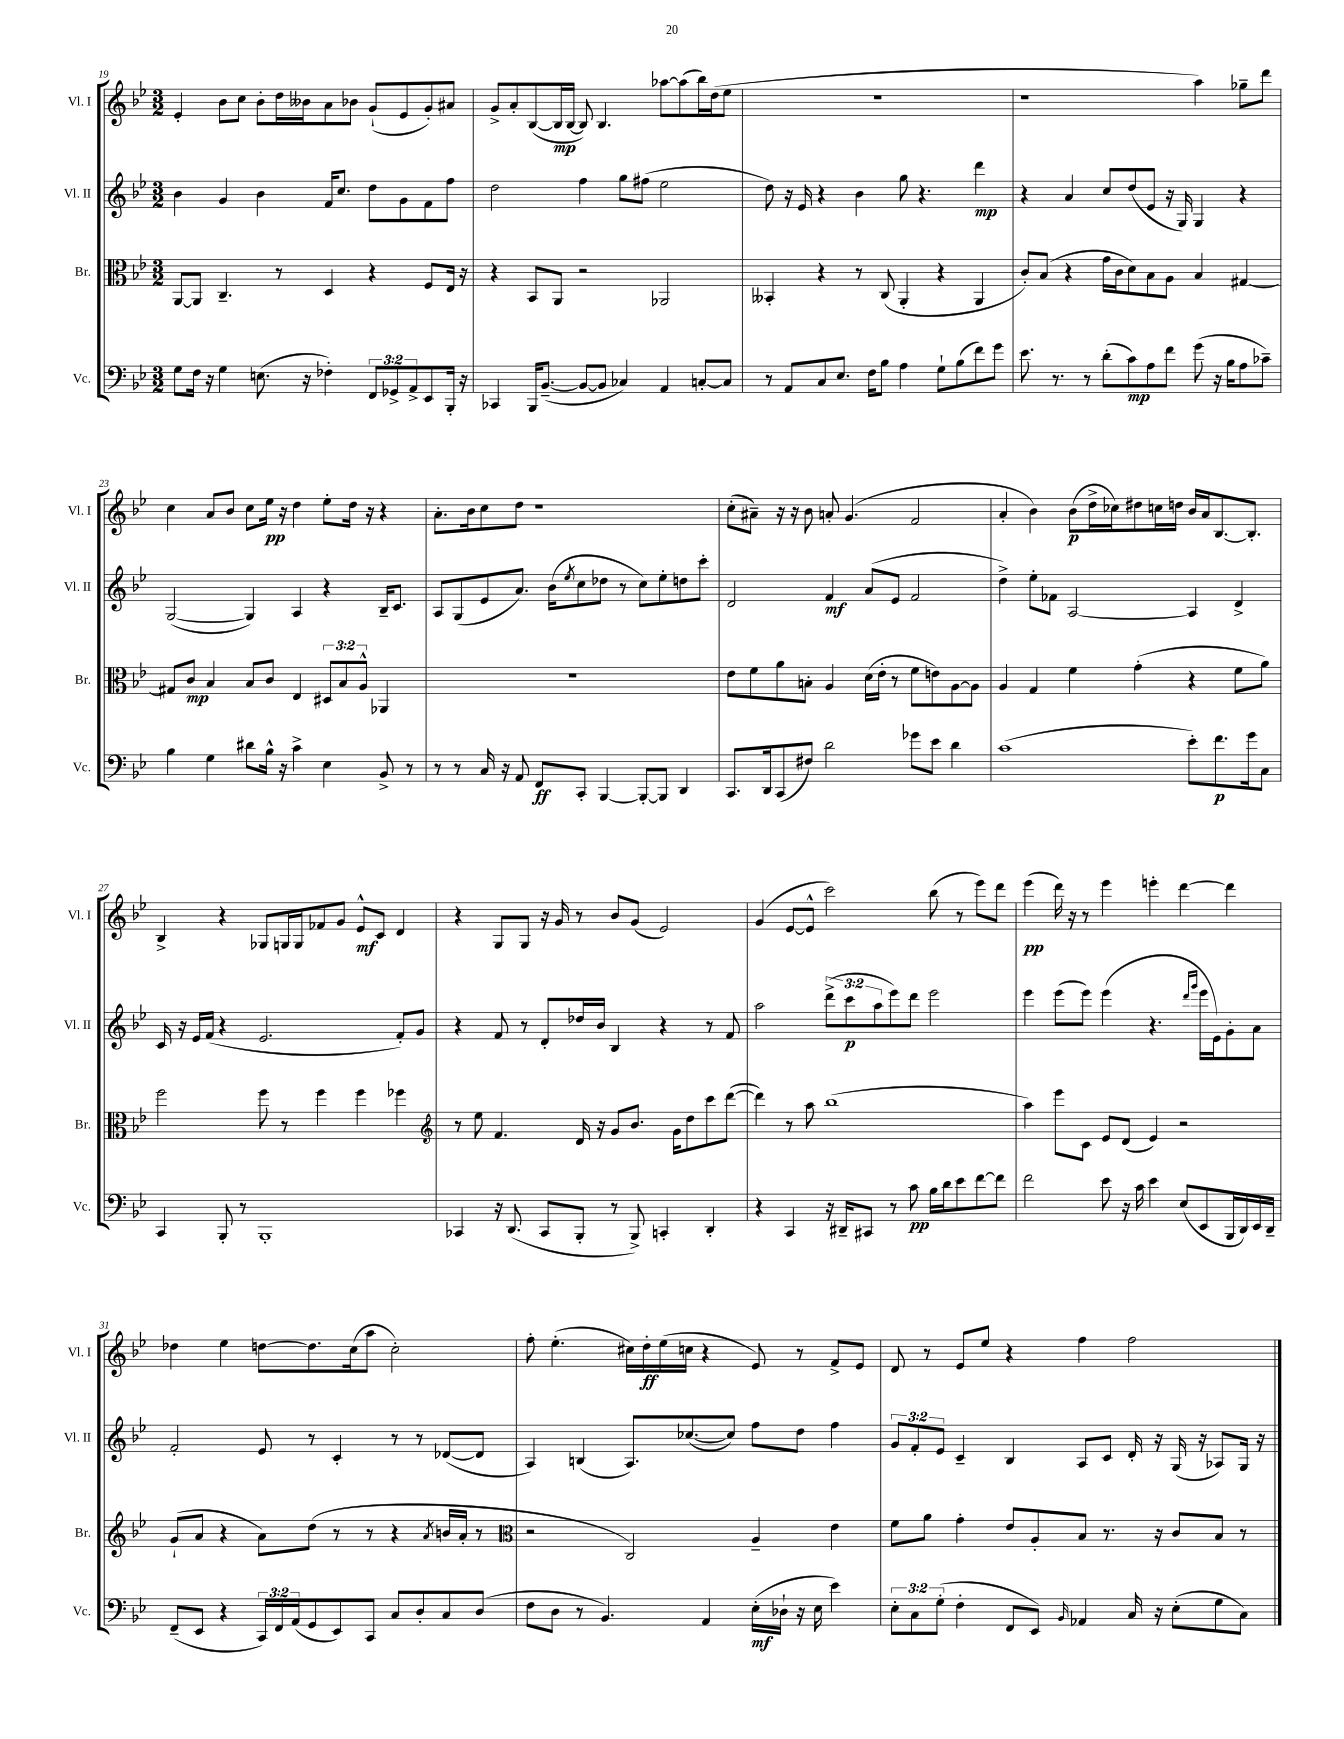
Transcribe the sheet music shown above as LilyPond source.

<<
\new StaffGroup <<
\new Staff = "s0" \with { instrumentName = "Vl. I" shortInstrumentName = "Vl. I" } {
    \clef treble \key bes \major \numericTimeSignature \time 3/2
    ees'4-. bes'8 c''8 bes'8-. d''16 beses'16 a'8 bes'8 g'8-!( ees'8 g'8-.) ais'8 |
    g'8-> a'8-. bes8~( bes16\mp bes16~ bes8) bes4. aes''8~ aes''8( bes''16) d''16( ees''8 |
    R1. |
    r1 a''4) ges''8-- d'''8 |
    c''4 a'8 bes'8 c''8 ees''16\pp r16 d''4 ees''8-. d''16 r16 r4 |
    a'8.-. bes'16 c''8 d''8 r1 |
    c''8-.( ais'8--) r16 r16 bes'8 a'8-. g'4.( f'2 |
    a'4-. bes'4) bes'8\p( d''16-> ces''16) dis''8 c''16 d''16 bes'16 a'16 bes8.~ bes8.-. |
    bes4-> r4 ges8 g16 g16 fes'8 g'8 ees'8-^\mf c'8 d'4 |
    r4 g8 g8 r16 g'16 r8 bes'8 g'8( ees'2) |
    g'4( ees'8~ ees'8-^ c'''2) bes''8( r8 ees'''8) d'''8 |
    ees'''4\pp( d'''16) r16 r8 ees'''4 e'''4-. d'''4~ d'''4 |
    des''4 ees''4 d''8~ d''8. c''16( a''8 c''2-.) |
    f''8-. ees''4.-.( cis''16) d''16-.\ff ees''16( c''16 r4 ees'8) r8 f'8-> ees'8 |
    d'8 r8 ees'8 ees''8 r4 f''4 f''2 \bar "|." |
}
\new Staff = "s1" \with { instrumentName = "Vl. II" shortInstrumentName = "Vl. II" } {
    \clef treble \key bes \major \numericTimeSignature \time 3/2 \override Staff.TupletNumber.text = #tuplet-number::calc-fraction-text
    bes'4 g'4 bes'4 f'16 c''8. d''8 g'8 f'8 f''8 |
    d''2 f''4 g''8 fis''8( ees''2 |
    d''8) r16 ees'16 r4 bes'4 g''8 r4. d'''4\mp |
    r4 a'4 c''8 d''8( ees'8 r16 g16) g4 r4 |
    g2~( g4) a4 r4 bes16-- c'8. |
    a8 g8( ees'8 a'8.) bes'16( \acciaccatura { ees''8 } c''8 des''8 r8 c''8) ees''8-. d''8 c'''8-. |
    d'2 f'4\mf a'8( ees'8 f'2 |
    d''4->) ees''8-. fes'8 a2~ a4 d'4-> |
    c'16 r16 ees'16 f'16( r4 ees'2. f'8-.) g'8 |
    r4 f'8 r8 d'8-. des''16 bes'16 bes4 r4 r8 f'8 |
    a''2 \tuplet 3/2 { d'''8->( c'''8\p a''8 } ees'''8) d'''8 ees'''2 |
    ees'''4 ees'''8( ees'''8) ees'''4( r4. \grace { d'''16 g'''16 } ees'''16 ees'16) g'8-. a'8 |
    f'2-. ees'8 r8 c'4-. r8 r8 des'8~( des'8 |
    a4) b4( a8.) ces''8.~( ces''8) f''8 d''8 f''4 |
    \tuplet 3/2 { g'8 f'8-. ees'8 } c'4-- bes4 a8 c'8 d'16-. r16 g16( r16 aes8) g16 r16 \bar "|." |
}
\new Staff = "s2" \with { instrumentName = "Br." shortInstrumentName = "Br." } {
    \clef alto \key bes \major \numericTimeSignature \time 3/2 \override Staff.TupletNumber.text = #tuplet-number::calc-fraction-text
    a,8~ a,8 c4.-- r8 d4 r4 f8 ees16 r16 |
    r4 bes,8 a,8 r2 aes,2 |
    beses,4-. r4 r8 c8( a,4-. r4 a,4 |
    c'8-.) bes8( r4 g'16 c'16 d'8) bes8 a8 bes4 gis4~ |
    gis8 c'8\mp bes4 bes8 c'8 ees4 \tuplet 3/2 { dis8 bes8 a8-^ } aes,4 |
    R1. |
    ees'8 f'8 a'8 b8-. a4 d'16( ees'16-. r8 f'8 e'8) a8~ a8 |
    a4 g4 f'4 g'4-.( r4 f'8 a'8) |
    f''2 f''8 r8 f''4 f''4 fes''4 |
    \clef treble r8 ees''8 f'4. d'16 r16 g'8 bes'8. g'16 d''8 c'''8 d'''8~( |
    d'''4) r8 a''8 bes''1( |
    a''4) ees'''8 c'8 ees'8 d'8( ees'4) r2 |
    g'8-!( a'8 r4 a'8) d''8( r8 r8 r4 \acciaccatura { a'8 } b'16 a'16-. r8 |
    \clef alto r2 c2) a4-- ees'4 |
    f'8 a'8 g'4-. ees'8 a8-. bes8 r8. r16 c'8 bes8 r8 \bar "|." |
}
\new Staff = "s3" \with { instrumentName = "Vc." shortInstrumentName = "Vc." } {
    \clef bass \key bes \major \numericTimeSignature \time 3/2 \override Staff.TupletNumber.text = #tuplet-number::calc-fraction-text
    g8 f16 r16 g4 e8.( r16 fes4-.) \tuplet 3/2 { f,8 ges,8-> a,8-> } ees,8 bes,,16-. r16 |
    ces,4 bes,,16 bes,8.~--( bes,8~ bes,8 ces4) a,4 c8~-. c8 |
    r8 a,8 c8 ees8. f16 bes8 a4 g8-! bes8( f'8) g'8 |
    ees'8. r8. r8 d'8-.( c'8\mp) a8 f'8 g'8( r16 bes16 a8 ces'8--) |
    bes4 g4 dis'8 bes16-^ r16 c'4-> ees4 bes,8-> r8 |
    r8 r8 c16 r16 a,8 f,8\ff c,8-. bes,,4~ bes,,8~-. bes,,8 d,4 |
    c,8. d,16 c,8( fis8) d'2 ges'8 ees'8 d'4 |
    c'1( ees'8-.) f'8.\p g'16 c8 |
    c,4 bes,,8-. r8 bes,,1-. |
    ces,4 r16 d,8.( ces,8 bes,,8-. r8 bes,,8->) c,4-. d,4-. |
    r4 c,4 r16 dis,16-- cis,8 r8 c'8\pp bes16 d'16 ees'8 f'8~ f'8 |
    f'2 ees'8 r16 c'16 ees'4 ees8( ees,8 bes,,16 d,16) ees,16 d,16-- |
    f,8--( ees,8 r4 \tuplet 3/2 { c,16) f,16 a,16( } g,8 ees,8) c,8 c8 d8-. c8 d8( |
    f8 d8 r8 bes,4.) a,4 ees16-.\mf( des16-! r16 ees16 ees'4) |
    \tuplet 3/2 { ees8-. c8 g8-.( } f4-. f,8 ees,8) \grace { bes,16 } aes,4 c16 r16 ees8-.( g8 c8) \bar "|." |
}
>>
>>
\layout { \context { \Score currentBarNumber = #19 } }
